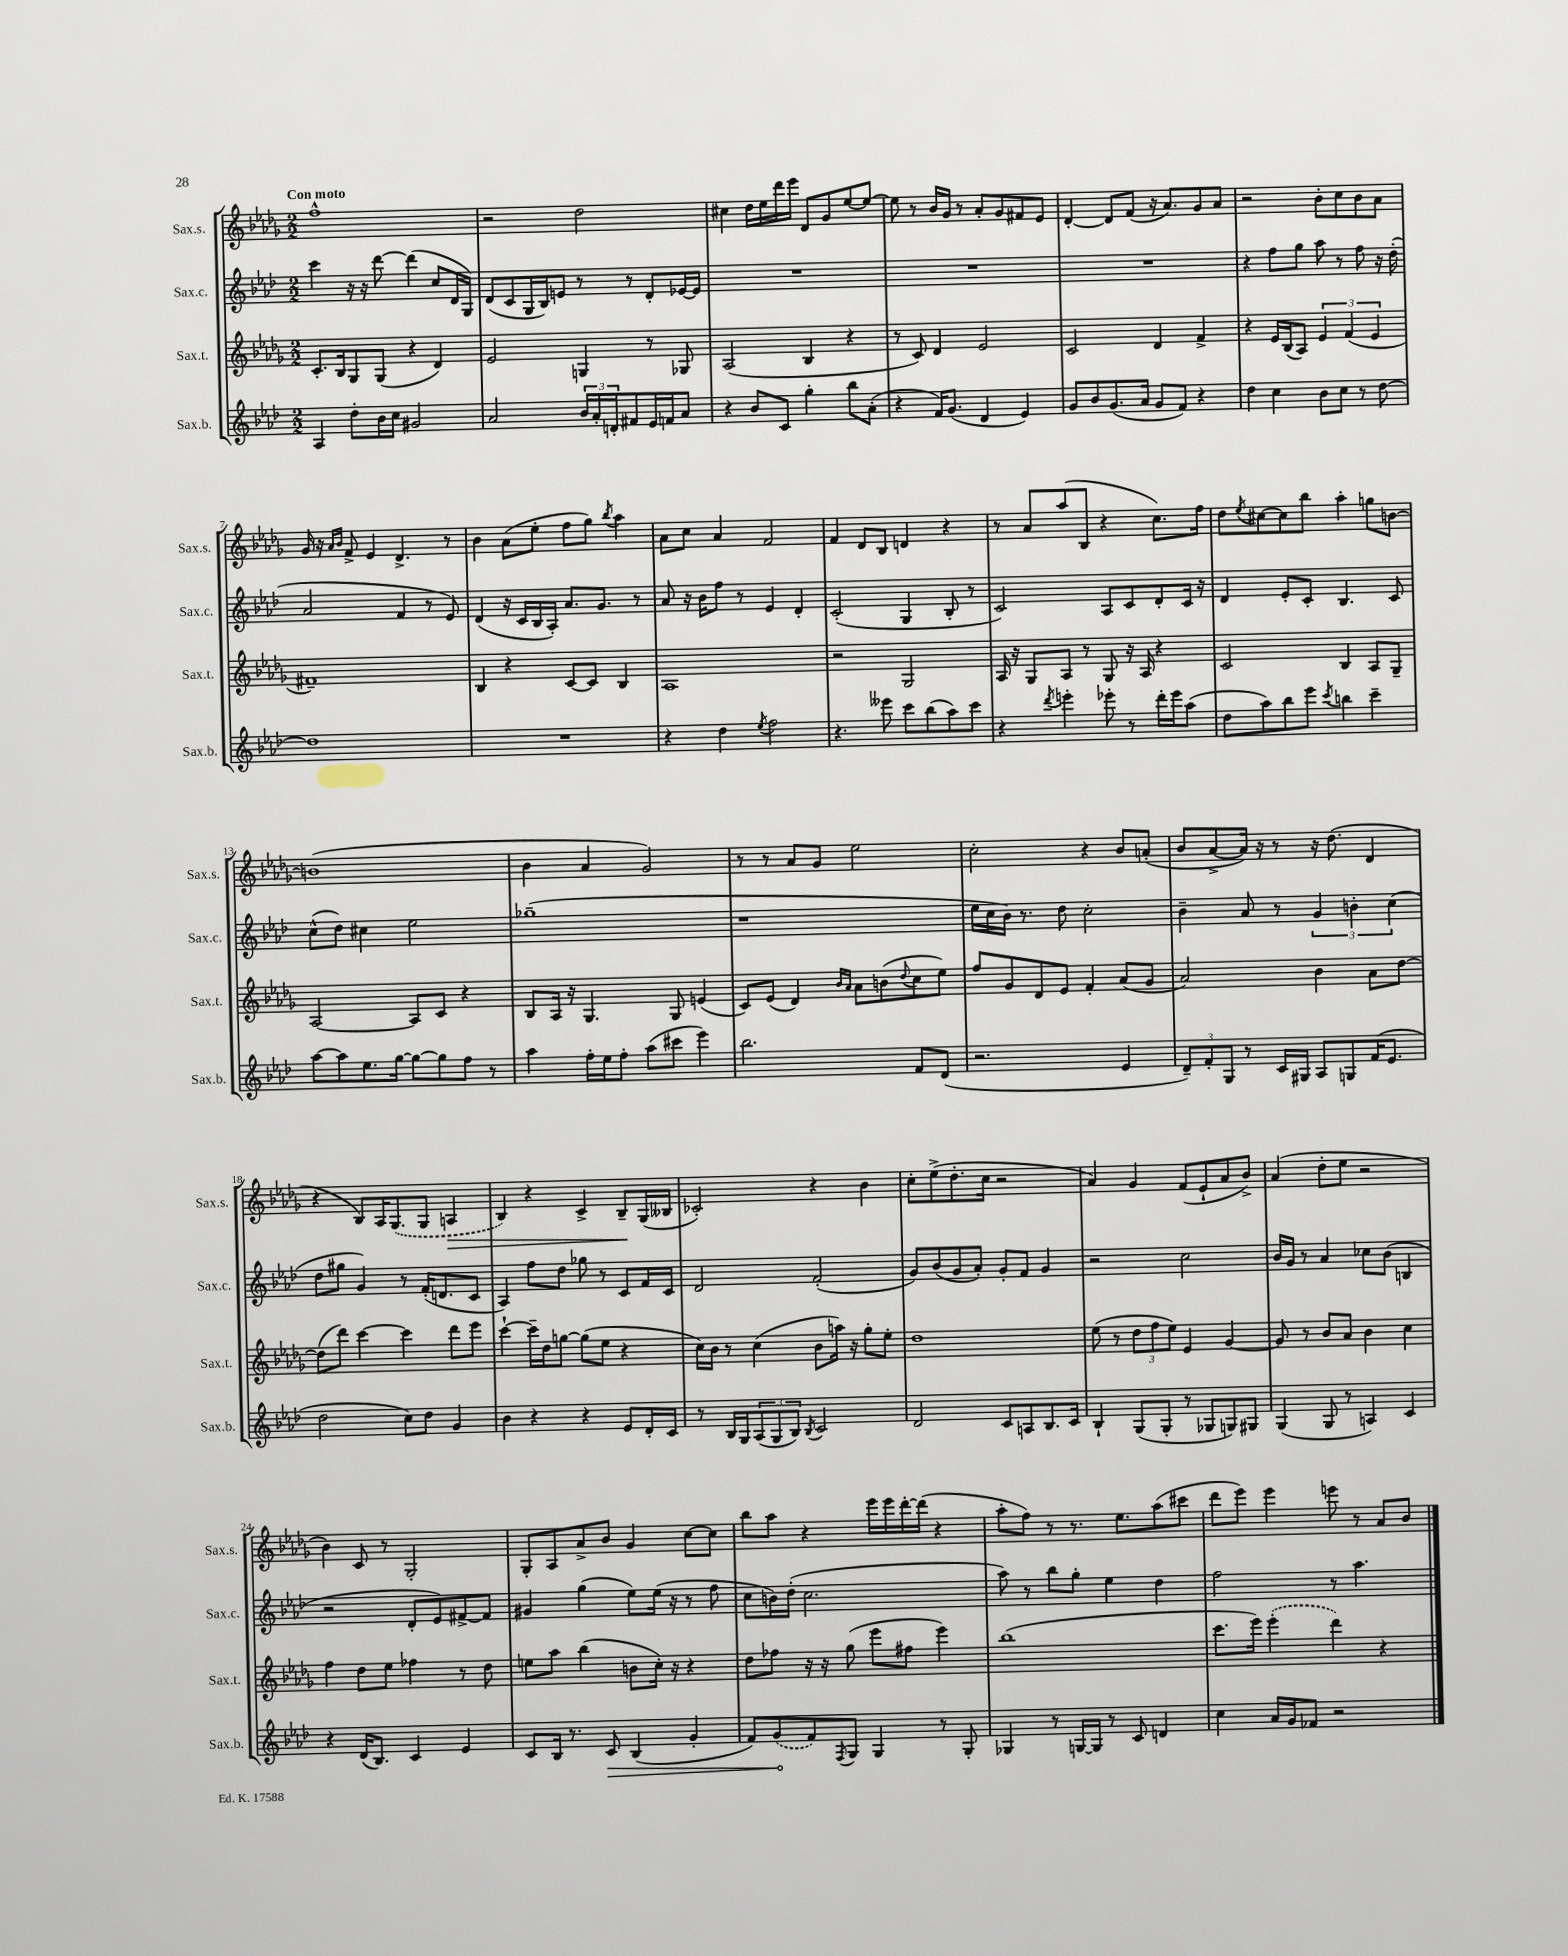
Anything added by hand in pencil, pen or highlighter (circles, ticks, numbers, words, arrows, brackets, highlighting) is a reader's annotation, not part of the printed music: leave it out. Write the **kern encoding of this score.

**kern	**dynam	**kern	**kern	**kern	**dynam
*part4	*part4	*part3	*part2	*part1	*part1
*staff4	*staff4	*staff3	*staff2	*staff1	*staff1
*I"Sax.b.	*	*I"Sax.t.	*I"Sax.c.	*I"Sax.s.	*
*I'Sax.b.	*	*I'Sax.t.	*I'Sax.c.	*I'Sax.s.	*
*clefG2	*	*clefG2	*clefG2	*clefG2	*
*k[b-e-a-d-]	*	*k[b-e-a-d-g-]	*k[b-e-a-d-]	*k[b-e-a-d-g-]	*
*M2/2	*	*M2/2	*M2/2	*M2/2	*
=1	=1	=1	=1	=1	=1
!	!	!	!	!LO:TX:a:B:t=Con moto	!
4A-/	.	8.c'/L	4ccc\	1ff^^	.
.	.	16B-/k	.	.	.
8dd-'\L	.	8G-/	16r	.	.
.	.	.	16r	.	.
16b-\L	.	(8G-/J	[8ddd-\	.	.
16cc\JJ	.	.	.	.	.
2g#X/	.	4r	(4ddd-\]	.	.
.	.	4d-/)	8cc/L	.	.
.	.	.	16d-/L	.	.
.	.	.	16G/JJ)	.	.
=2	=2	=2	=2	=2	=2
2a-/	.	2e-/	(8d-/L	2r	.
.	.	.	8c/	.	.
.	.	.	16G/L	.	.
.	.	.	16B-/J)	.	.
.	.	.	8en/J	.	.
24b-/LL	.	4Gn/	8r	2dd-\	.
24a-'/	.	.	.	.	.
24dn'/J	.	.	.	.	.
8f#X/	.	.	8r	.	.
16e-/L	.	8r	8d-'/L	.	.
16fn/J	.	.	.	.	.
8a-/J	.	8G-X/	[16e-X/L	.	.
.	.	.	16e-/JJ]	.	.
=3	=3	=3	=3	=3	=3
4r	.	(2A-/	1r	4cc#X\	.
8b-/L	.	.	.	16dd-\LL	.
.	.	.	.	16ee-\	.
8c/J	.	.	.	16ddd-\	.
.	.	.	.	16eee-\JJ	.
4gg'\	.	4B-/	.	8d-/L	.
.	.	.	.	8g-/	.
8bb-\L	.	4r	.	[8ee-/	.
(8a-'\J	.	.	.	8ee-/J_	.
=4	=4	=4	=4	=4	=4
4r	.	8r	1r	8ee-\]	.
.	.	8c/)	.	8r	.
16f/KL)	.	4d-/	.	16b-/LL	.
(8.g/J	.	.	.	16g-/JJ	.
.	.	.	.	8r	.
4d-/	.	2e-/	.	8a-'/L	.
.	.	.	.	8g-/	.
4e-/)	.	.	.	8f#X/	.
.	.	.	.	8e-/J	.
=5	=5	=5	=5	=5	=5
8g/L	.	2c/	1r	[4d-'/	.
8b-/	.	.	.	.	.
(8.g/	.	.	.	8d-/L]	.
.	.	.	.	(8f/J	.
16a-/Jk	.	.	.	.	.
8g/L	.	4d-/	.	16r	.
.	.	.	.	8.a-/L)	.
8f/J)	.	.	.	.	.
4r	.	4f^/	.	8g-/	.
.	.	.	.	8a-/J	.
=6	=6	=6	=6	=6	=6
4dd-\	.	4r	4r	2r	.
4cc\	.	16e-/LL	8ff\L	.	.
.	.	(16B-/J	.	.	.
.	.	8A-/J)	8gg\J	.	.
8b-\L	.	6e-/	8aa-\	8b-'\L	.
8cc\J	.	.	8r	8cc\	.
.	.	(6f/	.	.	.
8r	.	.	8ff\	8b-\	.
.	.	6e-/	.	.	.
[8dd-\	.	.	16r	8a-\J	.
.	.	.	(16dd-'\	.	.
!!LO:LB:g=z
=7	=7	=7	=7	=7	=7
1dd-]	.	1f#X~)	2a-/	16g-/	.
.	.	.	.	16r	.
.	.	.	.	16qqa-/LL	.
.	.	.	.	16qqb-/JJ	.
.	.	.	.	8f^/	.
.	.	.	.	4e-/	.
.	.	.	4f/	4.d-^/	.
.	.	.	8r	.	.
.	.	.	8e-/)	8r	.
=8	=8	=8	=8	=8	=8
1r	.	4B-/	(4d-/	4b-\	.
.	.	4r	16r	(8a-\L	.
.	.	.	16c/LL	.	.
.	.	.	16B-/	8ee-'\J	.
.	.	.	16A-'/JJ)	.	.
.	.	[8c/L	8.a-/L	8ff\L	.
.	.	8c/J]	.	8gg-\J)	.
.	.	.	8.g/J	.	.
.	.	.	.	8qbb-/	.
.	.	4B-/	.	4aa-\	.
.	.	.	8r	.	.
=9	=9	=9	=9	=9	=9
4r	.	1A-	8a-/	8a-\L	.
.	.	.	16r	8cc\J	.
.	.	.	16b-\KL	.	.
4dd-\	.	.	8ff\J	4a-/	.
.	.	.	8r	.	.
8qee-/	.	.	.	.	.
2ff\	.	.	4e-/	2f/	.
.	.	.	4d-'/	.	.
=10	=10	=10	=10	=10	=10
4.r	.	2r	(2c'/	4f/	.
.	.	.	.	8d-/L	.
8eee--X\	.	.	.	8B-/J	.
8ccc\L	.	2G-/	4G/	4dn/	.
(8bb-\	.	.	.	.	.
8aa-\)	.	.	8B-'/	4r	.
8ccc\J	.	.	8r	.	.
=11	=11	=11	=11	=11	=11
4r	.	16A-/	2c/)	8r	.
.	.	16r	.	.	.
.	.	8G-/L	.	8a-/L	.
8qddd-/	.	.	.	.	.
4eeen'\	.	8A-/J	.	(8aa-/	.
.	.	8r	.	8B-/J	.
8eee-X'\	.	8G-/	8A-/L	4r	.
8r	.	16r	8c/	.	.
.	.	16A-/	.	.	.
16ddd-'\LL	.	4r	8d-'/	8.cc\L)	.
16eee-\J	.	.	.	.	.
(8aa-\J	.	.	16c/Jk	.	.
.	.	.	16r	16ff\Jk	.
=12	=12	=12	=12	=12	=12
8dd-\L	.	2c/	4d-/	8dd-\L	.
.	.	.	.	8qee-/	.
8aa-\)	.	.	.	[8cc#X\	.
8bb-\	.	.	8e-'/L	8cc#\]	.
8eee-\J	.	.	8c'/J	8bb-\J	.
8qccc/	.	.	.	.	.
4bbn\	.	4B-/	4.B-/	4aa-'\	.
4ccc~\	.	8A-/L	.	8ggn\L	.
.	.	8G-~/J	8c/	[8bn\J	.
!!LO:LB:g=z
=13	=13	=13	=13	=13	=13
[8aa-\L	.	[2A-/	(8cc^^\L	(1bn]	.
8aa-\]	.	.	8dd-\J)	.	.
8.ee-\	.	.	4cc#X\	.	.
[16gg\Jk	.	.	.	.	.
8gg\L_	.	8A-/L]	2ee-\	.	.
8gg\]	.	8c/J	.	.	.
8ff\J	.	4r	.	.	.
8r	.	.	.	.	.
=14	=14	=14	=14	=14	=14
4aa-\	.	8B-/L	(1gg-X~	4b-\	.
.	.	16A-/Jk	.	.	.
.	.	16r	.	.	.
16ff'\LL	.	4.G-/	.	4a-/	.
16ee-\J	.	.	.	.	.
8ff'\J	.	.	.	.	.
(8aa-\L	.	.	.	2g-/)	.
8ccc#X\J	.	8G-/	.	.	.
4eee-\)	.	(4en/	.	.	.
=15	=15	=15	=15	=15	=15
2.bb-\	.	8c/L)	1r	8r	.
.	.	(8e-/J	.	8r	.
.	.	4d-/)	.	8a-/L	.
.	.	.	.	8g-/J	.
.	.	16qqb-/LL	.	.	.
.	.	16qqa-/JJ	.	.	.
.	.	8a-\L	.	2ee-\	.
.	.	(8bn\	.	.	.
.	.	8qqdd-/	.	.	.
8f/L	.	8cc\	.	.	.
(8d-/J	.	8ee-\J)	.	.	.
=16	=16	=16	=16	=16	=16
2.r	.	8ff/L	16ee-\LL	2cc'\	.
.	.	.	16cc\	.	.
.	.	8g-/	16b-\JJ)	.	.
.	.	.	8.r	.	.
.	.	8d-/	.	.	.
.	.	8e-/J	8dd-\	.	.
.	.	4f'/	2cc'\	4r	.
4e-/	.	(8a-/L	.	8b-/L	.
.	.	8g-/J	.	(8an'/J	.
=17	=17	=17	=17	=17	=17
12d-~/L)	.	2a-/)	4b-~\	8b-/L	.
12f'/	.	.	.	.	.
.	.	.	.	[8a-^/	.
12G/J	.	.	.	.	.
8r	.	.	8a-/	16a-/Jk])	.
.	.	.	.	16r	.
16c/LL	.	.	8r	8r	.
16G#X/JJ	.	.	.	.	.
8A-/L	.	4b-\	6g/	16r	.
.	.	.	.	(8.dd-\	.
8Gn/	.	.	.	.	.
.	.	.	6bn'\	.	.
(16f/K	.	8a-\L	.	4d-/	.
8.e-/J	.	.	.	.	.
.	.	.	(6cc\	.	.
.	.	[8dd-\J	.	.	.
!!LO:LB:g=z
=18	=18	=18	=18	=18	=18
2dd-\	.	(8dd-\L]	8dd-\L	4r	.
.	.	8ddd-\J)	8gg#X\J	.	.
.	.	[4ccc\	4g/)	8B-/L)	.
.	.	.	.	16A-/K	.
.	.	.	.	(8.G-/	.
8cc\L)	.	4ccc\]	8r	.	.
8dd-\J	.	.	(16f'/KL	8G-/J	.
.	.	.	8.dn/	.	.
!	!	!	!	!	!LO:HP:b
4g/	.	8ddd-\L	.	4An/	>
.	.	8eee-\J	8c/J	.	.
=19	=19	=19	=19	=19	=19
4b-\	.	[4ccc`\	4A-/)	4B-/)	.
4r	.	16ccc~\LL]	8ff\L	4r	.
.	.	16dd-\J	.	.	.
.	.	[8ggn\J	8dd-\J	.	.
4r	.	(8gg\L]	8gg-X\	4c^/	.
.	.	8ee-\J	8r	.	.
8e-/L	.	4r	8c/L	8B-~/L	.
16d-'/L	.	.	16f/L	(16G-/L	]
16c/JJ	.	.	16c/JJ	16B--X/JJ	.
=20	=20	=20	=20	=20	=20
8r	.	16cc\LL)	2d-/	2c-X'/)	.
.	.	16b-\JJ	.	.	.
16B-/LL	.	8r	.	.	.
16G/J	.	.	.	.	.
(12A-/	.	(4cc\	.	.	.
12G/	.	.	.	.	.
12B-/J)	.	.	.	.	.
8qB-/	.	.	.	.	.
2c/	.	8b-\L	(2f'/	4r	.
.	.	16aan\Jk)	.	.	.
.	.	16r	.	.	.
.	.	8gg-'\L	.	4b-\	.
.	.	8ee-'\J	.	.	.
=21	=21	=21	=21	=21	=21
2d-/	.	1dd-	8g/L)	8cc'\L	.
.	.	.	(8b-/	(8ee-^\	.
.	.	.	8g/	8.dd-'\	.
.	.	.	8a-'/J)	.	.
.	.	.	.	16cc\Jk	.
8c/L	.	.	8g'/L	2r	.
8An/	.	.	8f/J	.	.
8.B-/	.	.	4g/	.	.
16c/Jk	.	.	.	.	.
=22	=22	=22	=22	=22	=22
4B-`/	.	(8ee-\	2r	4a-/)	.
.	.	8r	.	.	.
(8G/L	.	12dd-\L	.	4g-/	.
.	.	12ff\	.	.	.
8G'/J	.	.	.	.	.
.	.	12ee-\J)	.	.	.
8r	.	4e-/	2cc\	(8f/L	.
8G-X/L	.	.	.	8e-`/	.
8Gn/)	.	[4g-/	.	8a-/	.
8G#X/J	.	.	.	8b-^/J)	.
=23	=23	=23	=23	=23	=23
(4G/	.	8g-/]	16b-/LL	(4a-/	.
.	.	.	16g/JJ	.	.
.	.	8r	8r	.	.
8G/	.	8b-/L	4a-/	8dd-'\L	.
8r	.	8a-/J	.	8ee-\J	.
4An/)	.	4b-\	8cc-X\L	2r	.
.	.	.	(8b-\J	.	.
4c/	.	4cc\	4Bn/	.	.
!!LO:LB:g=z
=24	=24	=24	=24	=24	=24
4r	.	4ff\	2r	4b-\)	.
(16d-/KL	.	8dd-\L	.	8c/	.
8.B-/J)	.	.	.	.	.
.	.	8ee-\J	.	8r	.
4c/	.	4ff-X\	8d-'/L	2G-'/	.
.	.	.	8e-/)	.	.
4e-/	.	8r	[8f#X^/	.	.
.	.	8dd-\	8f#/J]	.	.
=25	=25	=25	=25	=25	=25
8c/L	.	8een\L	4g#X/	8G-'/L	.
16B-/Jk	.	8aa-\J	.	8A-/	.
8.r	.	.	.	.	.
.	.	(4bb-\	(4gg\	8a-^/	.
!	!LO:HP:b	!	!	!	!
8c/	>	.	.	8b-/J	.
(4B-/	.	8bn\L	8ee-\L)	4g-/	.
.	.	16cc'\Jk)	(16ee-\Jk	.	.
.	.	16r	16r	.	.
4g'/	.	4r	8r	[8cc\L	.
.	.	.	8ff\	8cc\J]	.
=26	=26	=26	=26	=26	=26
8f/L)	.	8dd-\L	8cc\L	8bb-\L	.
(8g/	.	8ff-X\J	16bn\L)	8aa-\J	.
.	.	.	(16dd-'\JJ	.	.
8f/)	]	16r	2.cc\	4r	.
.	.	16r	.	.	.
8qF/	.	.	.	.	.
8G/J	.	(8gg-\	.	.	.
4G/	.	8eee-\L	.	16eee-\LL	.
.	.	.	.	16eee-\	.
.	.	8ff#X\J	.	[16ddd-'\	.
.	.	.	.	(16ddd-\JJ]	.
8r	.	4eee-\)	.	4r	.
8G'/	.	.	.	.	.
=27	=27	=27	=27	=27	=27
4G-X/	.	(1bb-	8aa-\)	8aa-'\L	.
.	.	.	8r	8ff\J)	.
8r	.	.	8bb-\L	8r	.
[16Gn/LL	.	.	8gg'\J	8.r	.
16G/JJ]	.	.	.	.	.
8r	.	.	4ee-\	.	.
.	.	.	.	8.ee-\L	.
8c/	.	.	.	.	.
4dn/	.	.	4dd-\	(8aa-\	.
.	.	.	.	8ccc#X\J	.
=28	=28	=28	=28	=28	=28
4cc\	.	8.ccc\L	2ff\	8ddd-\L	.
.	.	.	.	8eee-\J)	.
.	.	16eee-\Jk)	.	.	.
16a-/LL	.	(4eee-'\	.	4eee-\	.
16g/J	.	.	.	.	.
8f-X/J	.	.	.	.	.
2r	.	4ddd-\)	8r	8eeen\	.
.	.	.	4.aa-\	8r	.
.	.	4r	.	8a-/L	.
.	.	.	.	8b-/J	.
==	==	==	==	==	==
*-	*-	*-	*-	*-	*-
